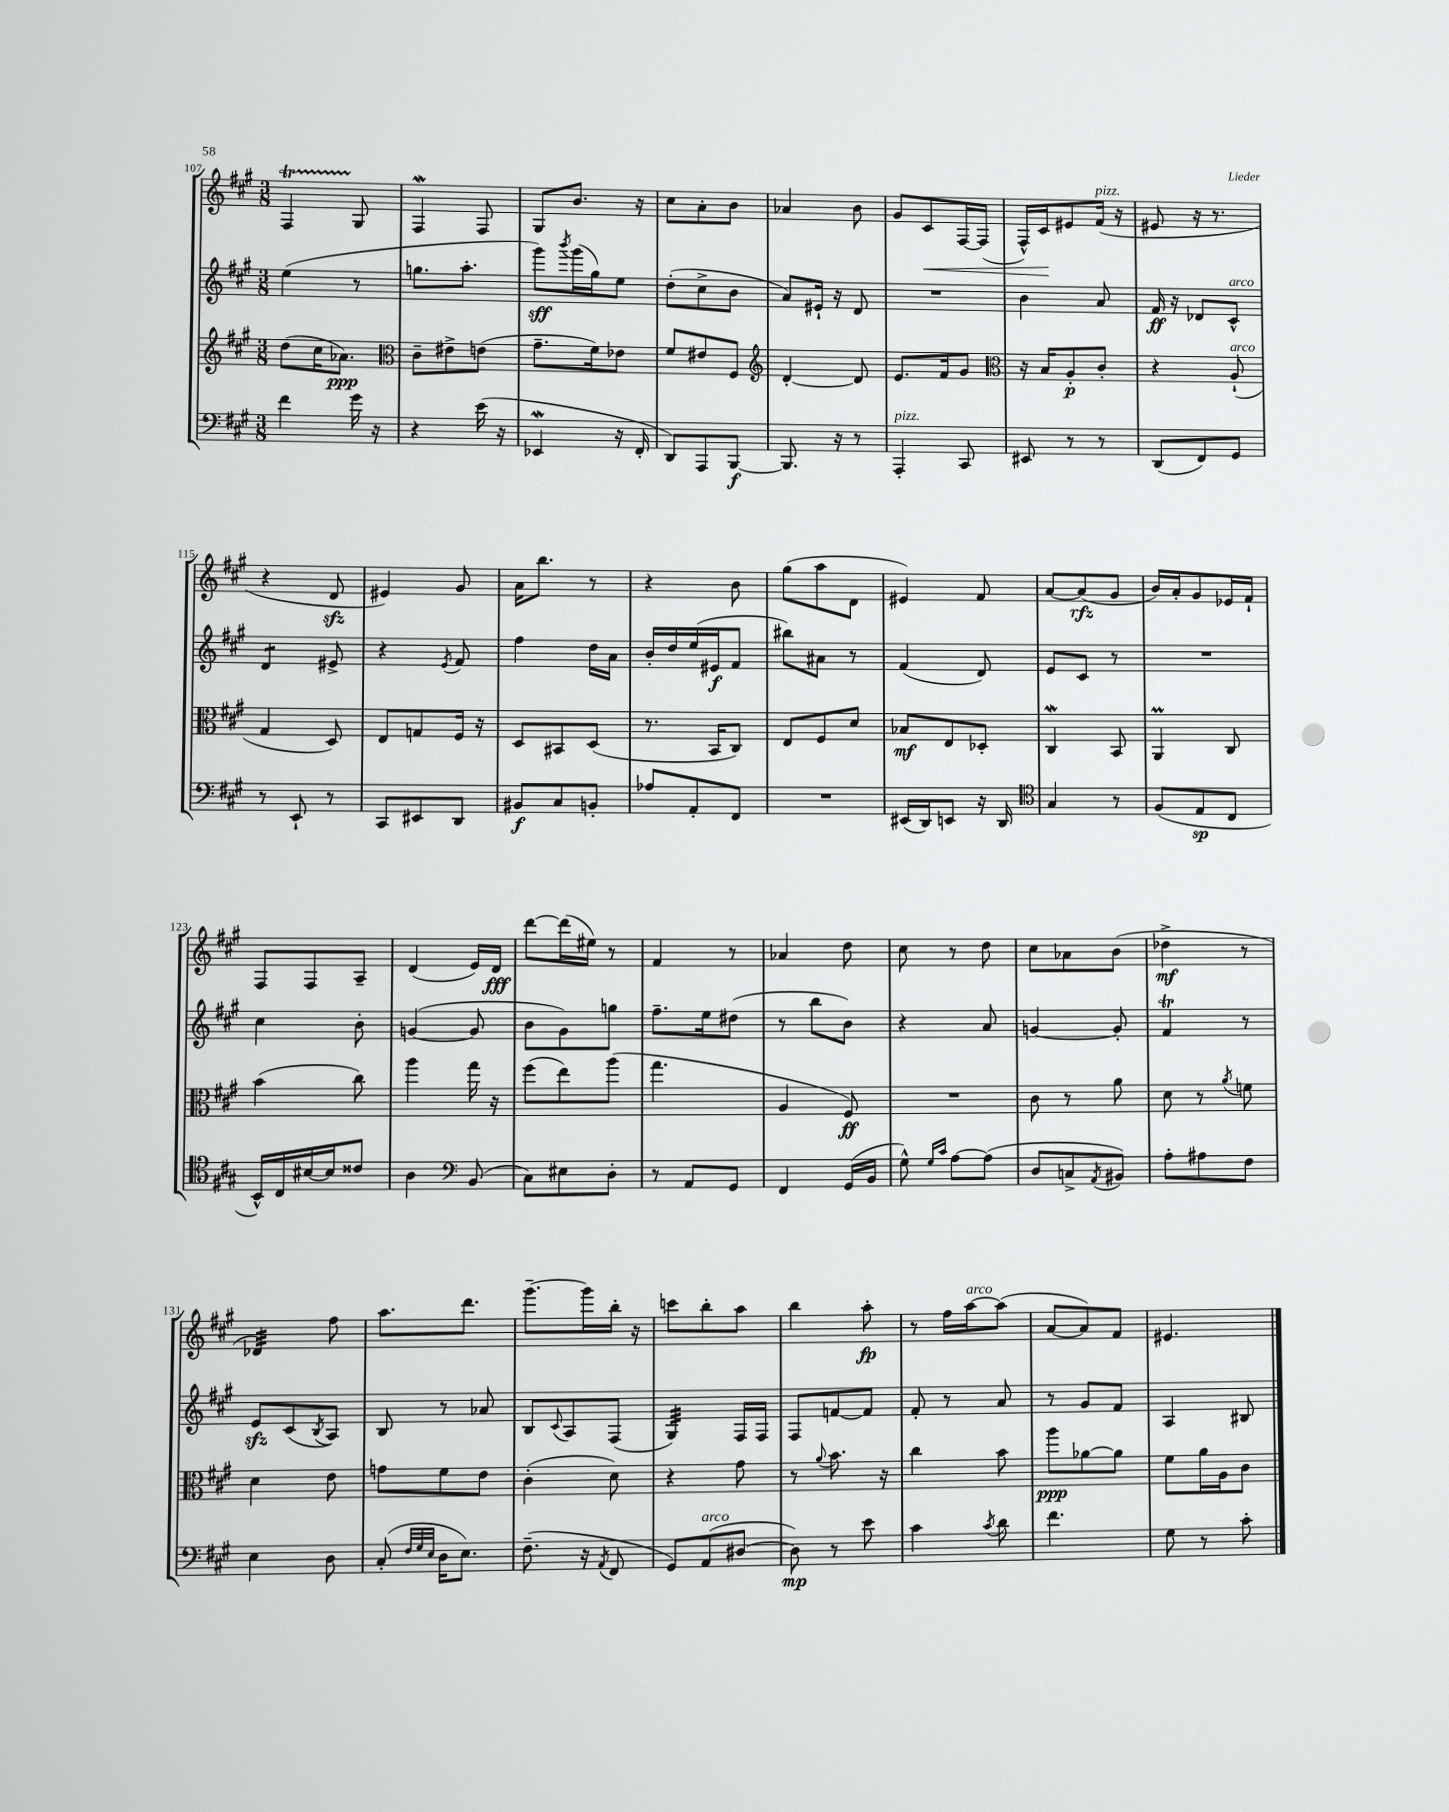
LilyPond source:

<<
\new StaffGroup <<
\new Staff = "s0" {
    \clef treble \key a \major \numericTimeSignature \time 3/8
    fis4\startTrillSpan gis8\stopTrillSpan |
    fis4\mordent fis8 |
    gis8 b'8. r16 |
    cis''8 a'8-. b'8 |
    aes'4 b'8 |
    gis'8 cis'8\< fis16~ fis16( |
    fis16-^) cis'16\! eis'8 fis'16^\markup { \italic "pizz." }( r16 |
    eis'8 r16 r8. |
    r4 d'8\sfz |
    eis'4) gis'8 |
    a'16 b''8. r8 |
    r4 b'8 |
    gis''8( a''8 d'8 |
    eis'4) fis'8 |
    a'8~ a'8\rfz( gis'8 |
    b'16) a'16-. gis'8 ees'16 fis'16-! |
    fis8 fis8 a8-- |
    d'4( e'16) d'16\fff |
    d'''8~ d'''16( eis''16) r8 |
    fis'4 r8 |
    aes'4 d''8 |
    cis''8 r8 d''8 |
    cis''8 aes'8 b'8( |
    des''4->\mf r8 |
    des'4:32) fis''8 |
    a''8. d'''8. |
    gis'''8.~-- gis'''16 b''16-. r16 |
    c'''8 b''8-. a''8 |
    b''4 a''8-.\fp |
    r8 fis''16 a''16~^\markup { \italic "arco" } a''8( |
    a'8~ a'8) fis'8 |
    eis'4. \bar "|." |
}
\new Staff = "s1" {
    \clef treble \key a \major \numericTimeSignature \time 3/8
    e''4( r8 |
    g''8. a''8.-. |
    gis'''8\sff) \acciaccatura { b'''8 } gis'''16( gis''16) e''8 |
    d''8-.( cis''8-> b'8 |
    a'8) eis'16-! r16 d'8 |
    R4. |
    b'4 a'8 |
    fis'16\ff r16 des'8 cis'8-^^\markup { \italic "arco" } |
    d'4:8 eis'8-> |
    r4 \acciaccatura { e'8 } fis'8 |
    fis''4 d''16 a'16 |
    b'16-. d''16 e''16( eis'16\f fis'8 |
    bis''8) ais'8 r8 |
    fis'4( d'8) |
    e'8 cis'8 r8 |
    R4. |
    cis''4 b'8-. |
    g'4~( g'8 |
    b'8 gis'8) g''8 |
    fis''8.-- e''16 dis''8( |
    r8 b''8 b'8) |
    r4 a'8 |
    g'4~ g'8-. |
    fis'4\trill r8 |
    e'8\sfz cis'8( \acciaccatura { b8 } a8) |
    b8 r8 aes'8 |
    b8 \appoggiatura { cis'8 } a8 fis8( |
    gis4:32) fis16 fis16 |
    fis8 f'8~ f'8 |
    fis'8-. r8 a'8 |
    r8 gis'8 fis'8 |
    a4 bis8 \bar "|." |
}
\new Staff = "s2" {
    \clef treble \key a \major \numericTimeSignature \time 3/8
    d''8( cis''16 aes'8.\ppp) |
    \clef alto cis'8-- eis'8-> e'8( |
    gis'8.-- fis'16) ees'8 |
    fis'8 eis'8 fis8 |
    \clef treble d'4~-. d'8 |
    e'8. fis'16 gis'8 |
    \clef alto r16 b16 a8-.\p cis'8-. |
    r4 a8-!^\markup { \italic "arco" }( |
    gis4 d8) |
    e8 g8 fis16 r16 |
    d8 bis,8 d8( |
    r8. b,16 cis8) |
    e8 fis8 d'8 |
    bes8\mf e8 des8-. |
    cis4\mordent b,8 |
    a,4\prall cis8 |
    b'4( cis''8) |
    a''4 gis''16 r16 |
    fis''8( e''8) a''8( |
    gis''4. |
    a4 fis8\ff) |
    R4. |
    cis'8 r8 a'8 |
    d'8 r8 \acciaccatura { a'8 } f'8 |
    d'4 e'8 |
    g'8 fis'8 e'8 |
    cis'4-.( d'8) |
    r4 gis'8 |
    r8 \appoggiatura { a'8 } b'8. r16 |
    cis''4 b'8 |
    a''8\ppp aes'8~ aes'8 |
    fis'8 a'16 a16 cis'8 \bar "|." |
}
\new Staff = "s3" {
    \clef bass \key a \major \numericTimeSignature \time 3/8
    fis'4 gis'16 r16 |
    r4 e'16( r16 |
    ees,4\mordent r16 fis,16-. |
    d,8) a,,8 b,,8~\f |
    b,,8. r16 r8 |
    a,,4-.^\markup { \italic "pizz." } cis,8 |
    eis,8 r8 r8 |
    d,8( fis,8) gis,8 |
    r8 e,8-! r8 |
    cis,8 eis,8 d,8 |
    bis,8\f cis8 b,8-. |
    aes8 a,8-. fis,8 |
    R4. |
    eis,16( d,16) e,8 r16 d,16 |
    \clef tenor gis4 r8 |
    fis8( e8\sp cis8 |
    b,16-^) cis16 bis16~ bis16 cisis'8 |
    a4 \clef bass b,8( |
    cis8) eis8 d8-. |
    r8 a,8 gis,8 |
    fis,4 gis,16( b,16 |
    gis8-^) \grace { gis16 cis'16 } a8~ a8( |
    d8 c8-> \acciaccatura { a,8 } bis,8) |
    a8-. ais8 fis8 |
    e4 d8 |
    cis8-.( \grace { fis32 gis32 e32 } d16 e8.) |
    fis8.--( r16 \acciaccatura { a,8 } fis,8 |
    gis,8) a,8^\markup { \italic "arco" }( dis8~ |
    dis8\mp) r8 e'8 |
    cis'4 \acciaccatura { cis'8 } d'8 |
    fis'4. |
    gis8 r8 cis'8-. \bar "|." |
}
>>
>>
\layout { \context { \Score currentBarNumber = #107 } }
